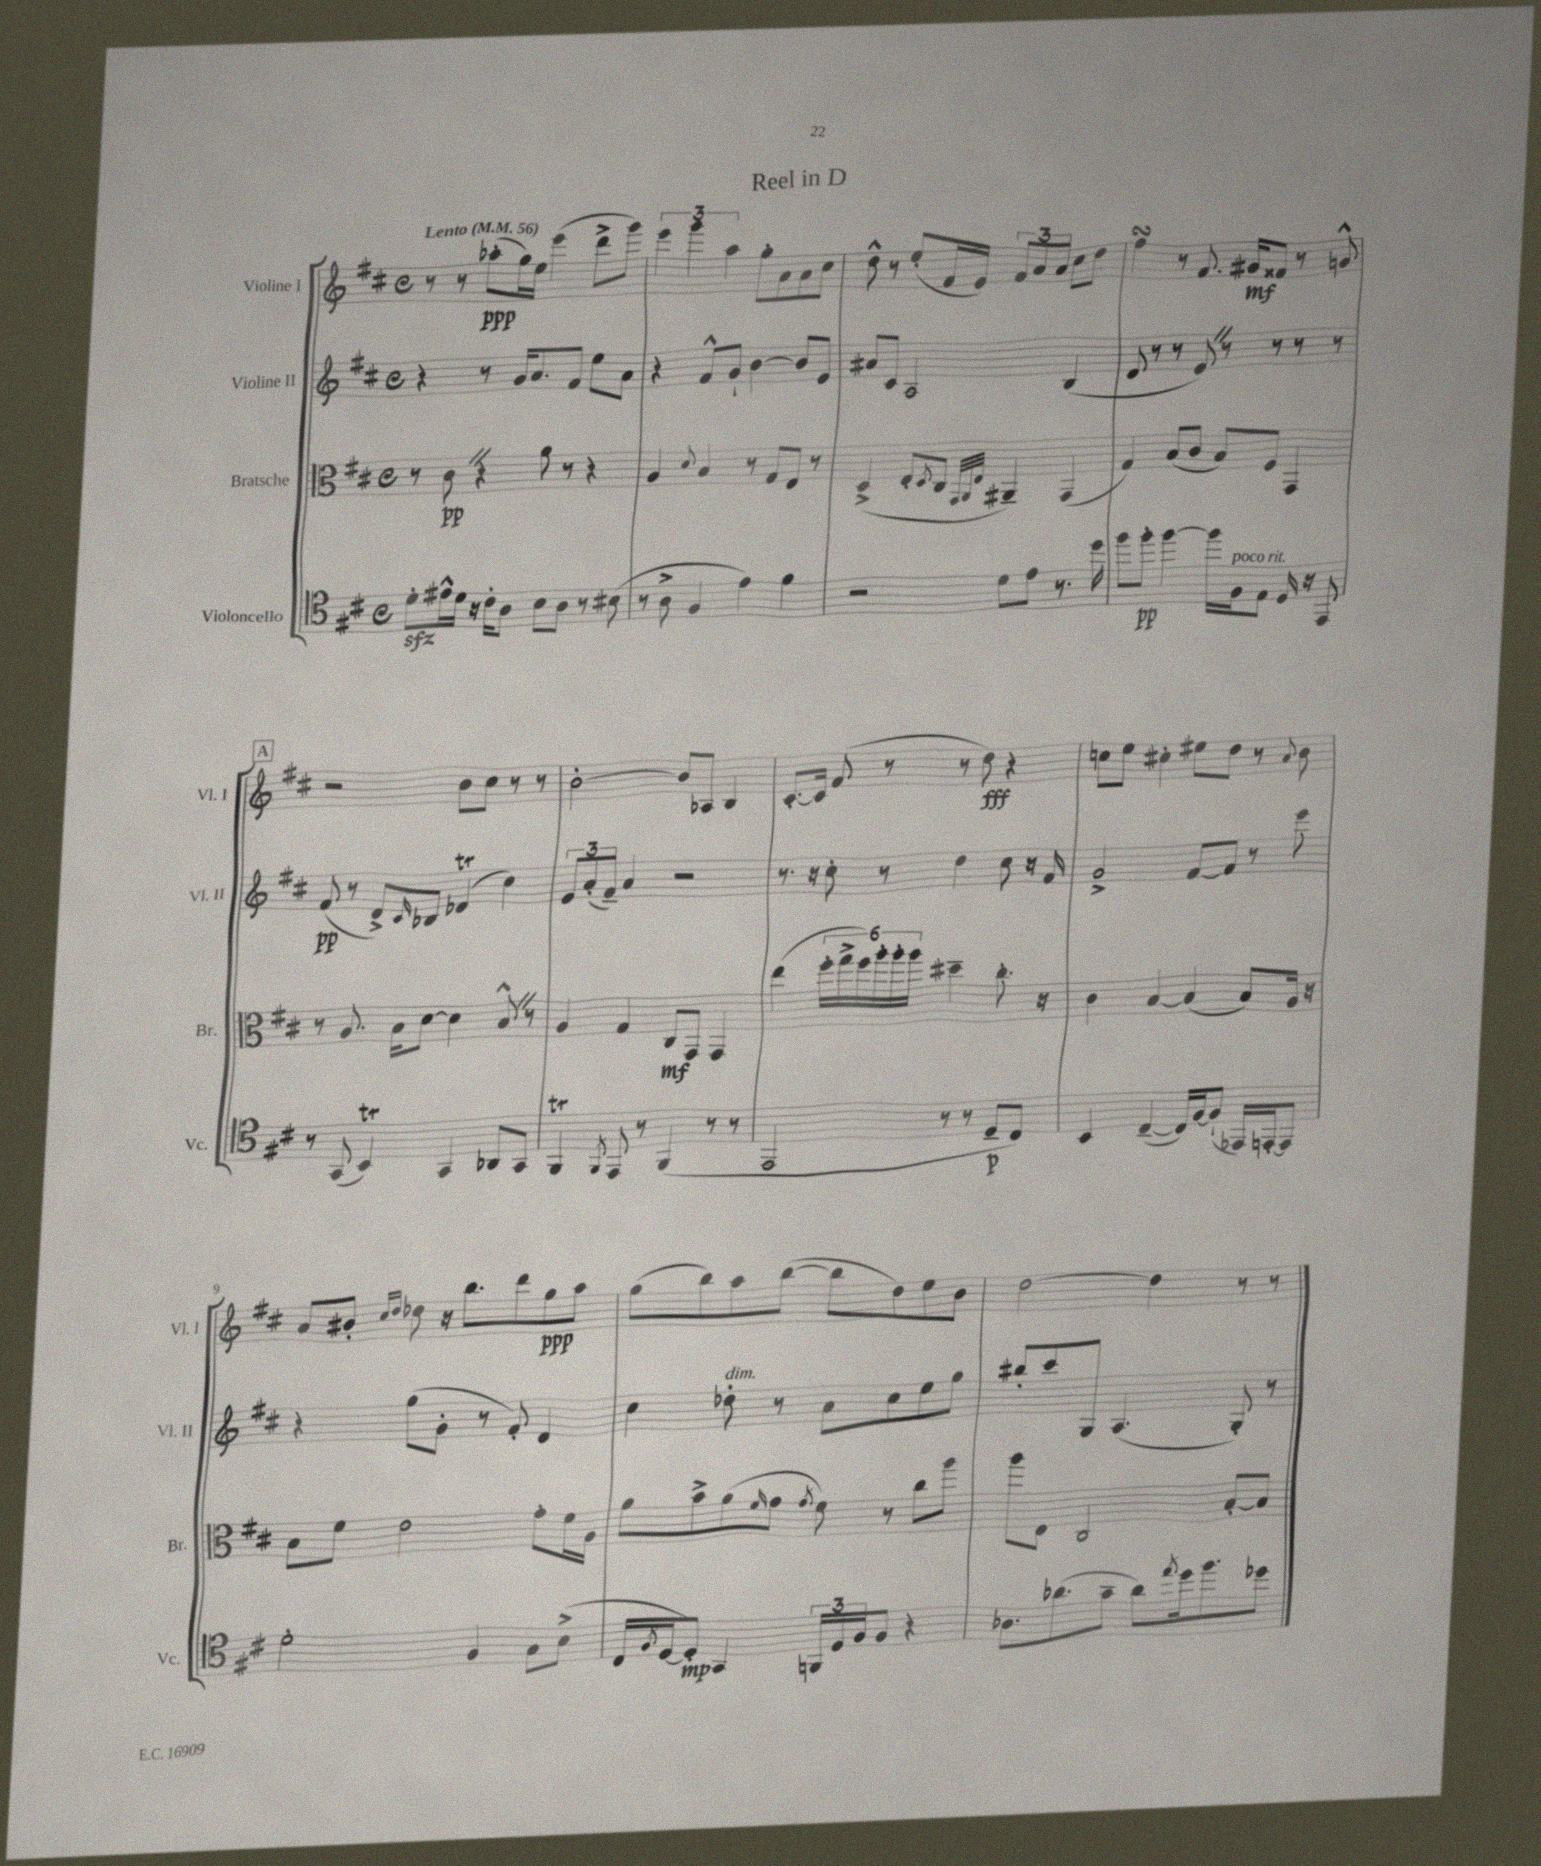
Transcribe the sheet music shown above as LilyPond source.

\header { title = "Reel in D" }
<<
\new StaffGroup <<
\new Staff = "s0" \with { instrumentName = "Violine I" shortInstrumentName = "Vl. I" } {
    \clef treble \key d \major \defaultTimeSignature \time 4/4 \tempo "Lento" 4 = 56
    r8 r8 aes''8-.\ppp( g''16) e''16 e'''4( d'''8-> g'''8) |
    \tuplet 3/2 { e'''4 g'''4 a''4 } g''8-. a'8 a'8 cis''8 |
    d''8-^ r8 e''8-.( fis'16 e'16) \tuplet 3/2 { fis'8 a'8 a'8 } cis''8 d''8 |
    fis''4\turn r8 fis'8. gis'16\mf fisis'8 r8 g'8-^ |
    \mark \markup { \box "A" } r2 b'8 cis''8 r8 r8 |
    b'2~-. b'8 aes8 b4 |
    cis'8.~-. cis'16 fis'8( r8 r8 d''8\fff) r4 |
    c''8 e''8 cis''4-. eis''8 d''8 r8 \appoggiatura { a'8 } b'8 |
    a'8 bis'8-. \grace { cis''16 d''16 } des''8 r16 b''8. d'''8 g''8\ppp a''8 |
    g''8( b''8) a''8 b''8~( b''8 d''8) e''8 b'8 |
    d''2~ d''4 r8 r8 \bar "|." |
}
\new Staff = "s1" \with { instrumentName = "Violine II" shortInstrumentName = "Vl. II" } {
    \clef treble \key d \major \defaultTimeSignature \time 4/4
    r4 r8 g'16 a'8. fis'8 e''8 a'8 |
    r4 fis'8-^ g'8-! b'4~ b'8 e'8 |
    ais'8 cis'8 a2 b4( |
    d'8 r8 r8 e'8) \once \override BreathingSign.text = \markup { \musicglyph "scripts.caesura.straight" } \breathe r8 r8 r8 r8 |
    \mark \markup { \box "A" } fis'8\pp( r8 d'8->) \grace { cis'16 } bes8 des'4\trill( cis''4) |
    \tuplet 3/2 { e'8 a'8-.( fis'8--) } a'4 r2 |
    r8. r16 cis''8-. r8 d''4 cis''8 r16 fis'16 |
    g'2-> fis'8~ fis'8 r8 e'''8 |
    r4 g''8( g'8-. r8 fis'8-.) d'4 |
    cis''4 des''8-.^\markup { \italic "dim." } r8 a'8 cis''8 e''8 g''8 |
    bis''8-. cis'''8 g8 a4.( g8-.) r8 \bar "|." |
}
\new Staff = "s2" \with { instrumentName = "Bratsche" shortInstrumentName = "Br." } {
    \clef alto \key d \major \defaultTimeSignature \time 4/4
    r8 cis'8\pp \once \override BreathingSign.text = \markup { \musicglyph "scripts.caesura.straight" } \breathe r4 a'8 r8 r4 |
    a4 \appoggiatura { d'8 } b4 r8 g8 e8 r8 |
    d4->( e8-. \acciaccatura { d8 } cis8 \grace { g,32 a,32 e32 } ais,4--) g,4( |
    g4) b8( cis'8 b8) fis8 g,4 |
    \mark \markup { \box "A" } r8 a8. b16 d'8~ d'4 b8-^ \once \override BreathingSign.text = \markup { \musicglyph "scripts.caesura.straight" } \breathe r8 |
    a4 g4 cis8\mf g,8 g,4 |
    e''4( \tuplet 6/4 { fis''16-. g''16-> fis''16) a''16-. a''16-. a''16 } dis''4-- cis''8.-. r16 |
    cis'4 b4~ b4( b8) a16 r16 |
    b8 fis'8 e'2 g'8-. fis'16 a16 |
    a'8 b'8-> a'8( \grace { fis'16 } g'8 \acciaccatura { g'8 } fis'8) r8 cis''8 a''8 |
    a''8 e8 cis2 b8~-. b8 \bar "|." |
}
\new Staff = "s3" \with { instrumentName = "Violoncello" shortInstrumentName = "Vc." } {
    \clef tenor \key d \major \defaultTimeSignature \time 4/4
    d'8-.\sfz eis'16-^ d'16 r16 cis'16-. a8 b8 a8 r8 bis8( |
    r8 a8-> fis4 e'4) fis'4 |
    r2 d'8 e'8 r8. d''16 |
    fis''8 fis''8-.\pp fis''4~ fis''16 fis16^\markup { \italic "poco rit." } e8 d16 r16 e,8 |
    \mark \markup { \box "A" } r8 g,8( b,4\trill) g,4 aes,8 g,8 |
    fis,4\trill \acciaccatura { fis,8 } e,8 r8 fis,4( r8 r8 |
    e,2 r8 r8 d8--\p cis8) |
    b,4 cis4~--( cis16) fis16~ fis8-!( ees,16) e,16~-. e,8 |
    d'2-. fis4 g8 b8->( |
    cis16 \acciaccatura { fis8 } d16~ d8-.\mp) g,4 \tuplet 3/2 { f,16 d16 fis16 } fis8 r4 |
    aes8. aes'8.( g'8-- aes'8) \acciaccatura { e''8 } d''16 fis''8. des''8 \bar "|." |
}
>>
>>
